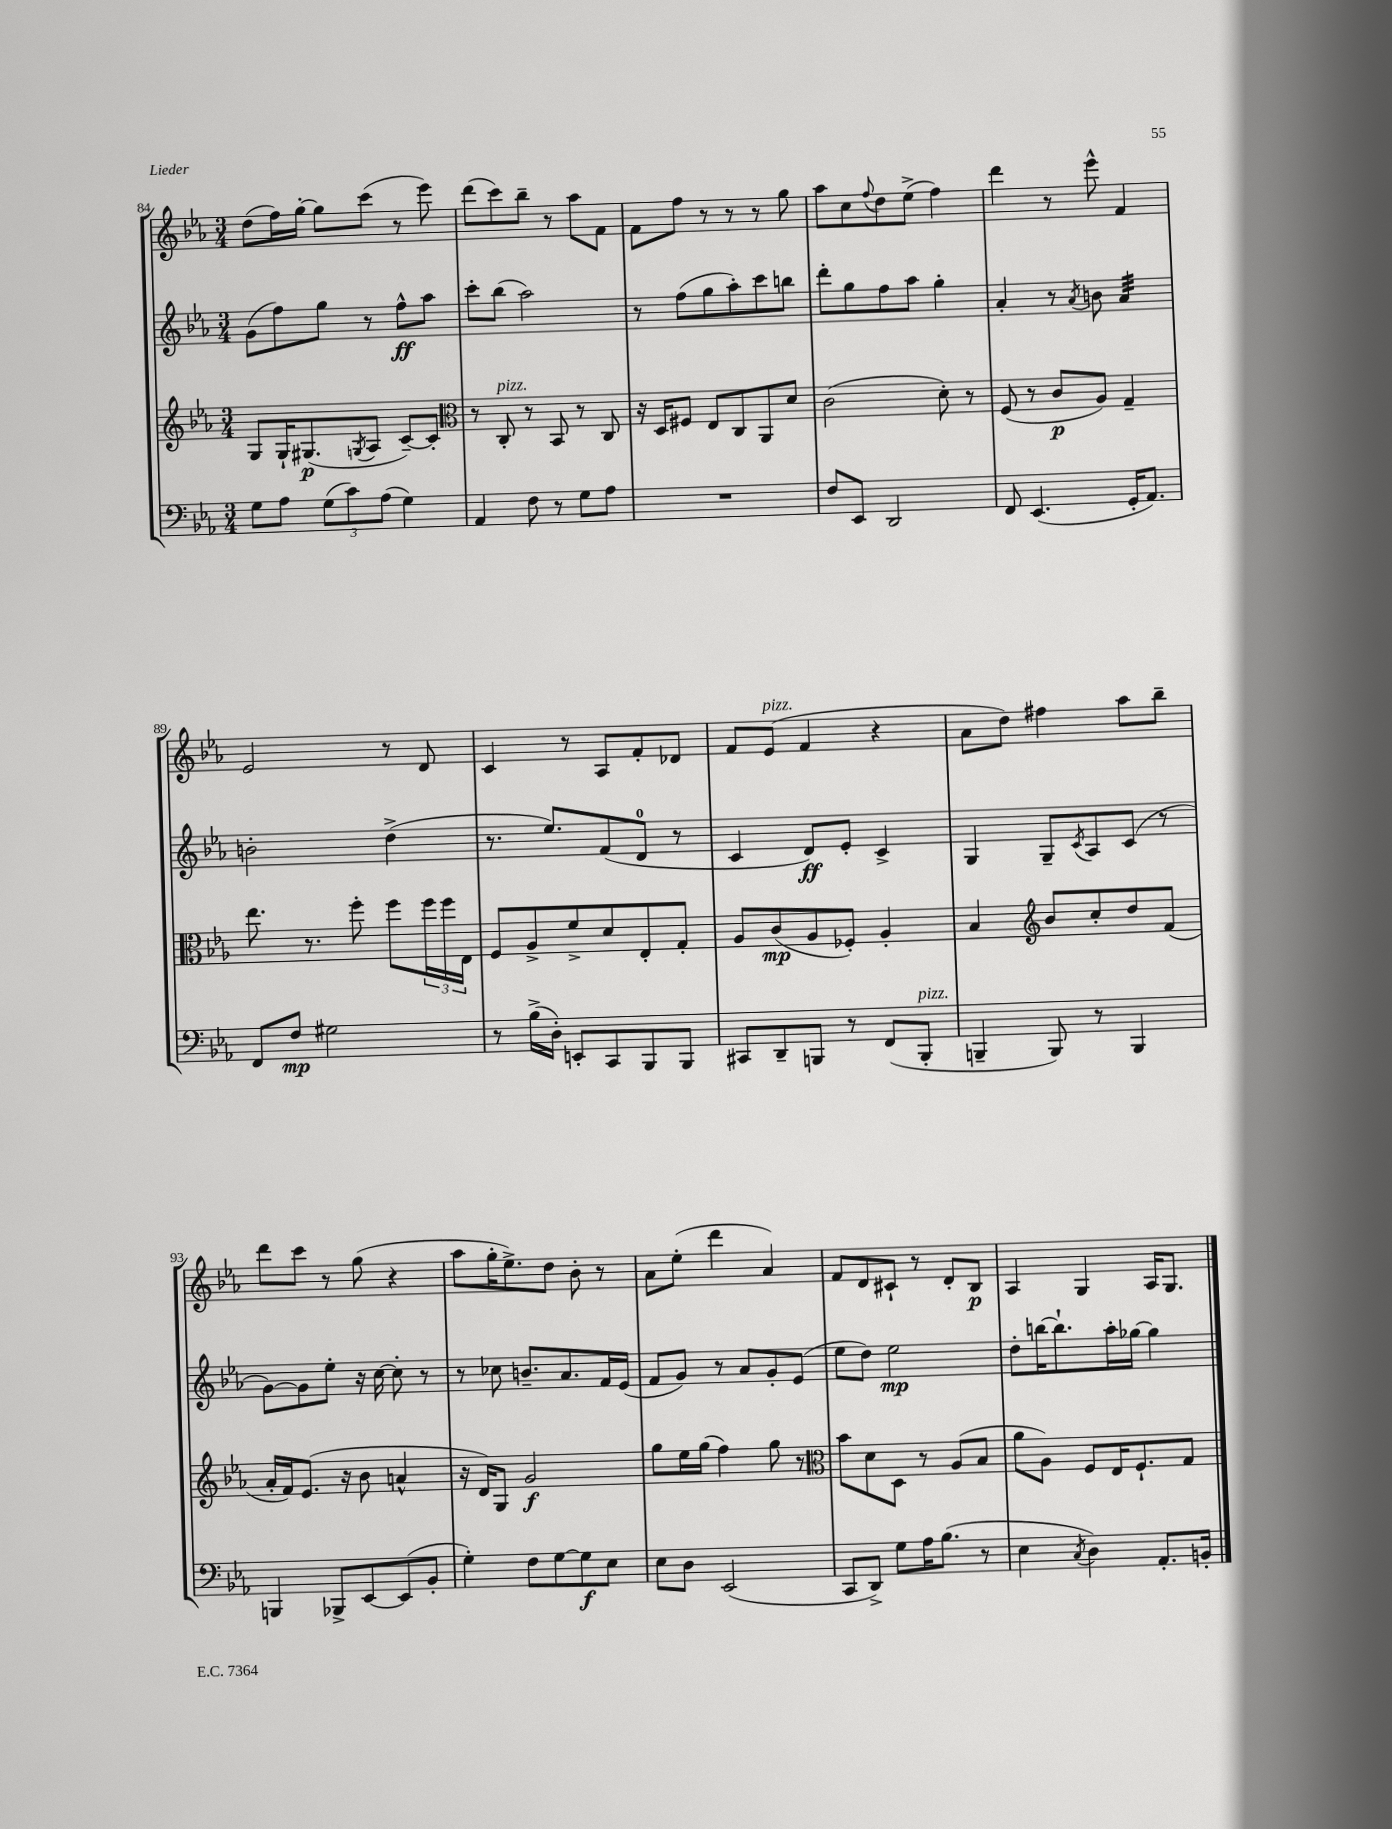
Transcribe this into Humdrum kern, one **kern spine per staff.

**kern	**kern	**kern	**kern
*staff4	*staff3	*staff2	*staff1
*clefF4	*clefG2	*clefG2	*clefG2
*k[b-e-a-]	*k[b-e-a-]	*k[b-e-a-]	*k[b-e-a-]
*M3/4	*M3/4	*M3/4	*M3/4
8G	8G	(8g	(8dd
8A-	16G`	8ff)	16ff)
.	(8.G#	.	[16gg'
(12G	.	8gg	8gg]
12c)	.	.	.
.	8qG	.	.
.	8A-	8r	(8ccc
(12A-	.	.	.
4G)	[8c~)	8ff^^	8r
.	8c']	8aa-	8eee-)
=	=	=	=
*	*clefC3	*	*
4AA-	8r	8ccc'	(8ddd
.	8C'	(8bb-	8ccc)
8F	8r	2aa-)	8bb-~
8r	8BB-	.	8r
8G	8r	.	8aa-
8A-	8C	.	8f
=	=	=	=
2.r	16r	8r	8f
.	16D	.	.
.	8F#	(8ff	8ff
.	8E-	8gg	8r
.	8C	8aa-')	8r
.	8AA-	8ccc	8r
.	8d	8bb	8gg
=	=	=	=
8F	(2c	8ddd'	8aa-
8EE-	.	8gg	8cc
.	.	.	8qqff
2DD	.	8ff	8dd
.	.	8aa-	(8ee-^
.	8d')	4gg'	4ff)
.	8r	.	.
=	=	=	=
8FF	(8F	4a-'	4ddd
(4.EE-	8r	.	.
.	8c	8r	8r
.	.	8qa-	.
.	8A-)	8b	8eee-^^
16GG'	4G~	4a-	4f
8.AA-)	.	.	.
=	=	=	=
8FF	8.ee-	2b'	2e-
8F	.	.	.
.	8.r	.	.
2G#	.	.	.
.	8ff'	.	.
.	8ff	(4dd^	8r
.	24ff	.	8d
.	24ff	.	.
.	24E-	.	.
=	=	=	=
8r	8F	8.r	4c
(16B-^	8A-^	.	.
16D')	.	8.ee-)	.
8EE'	8f^	.	8r
8CC	8d	(8f	8A-
8BBB-	8E-'	8d	8f'
8BBB-	8G'	8r	8d-
=	=	=	=
8CC#	8A-	4c	8f
8DD~	(8c	.	(8e-
8BBB	8A-	8d)	4f
8r	8F-')	8e-'	.
(8FF	4A-'	4c^	4r
8BBB'	.	.	.
=	=	=	=
4BBB~	4B-	4G	8a-
.	.	.	8dd)
*	*clefG2	*	*
8BBB)	8b-	8G~	4ff#
.	.	8qc	.
8r	8cc'	8A-	.
4BBB	8dd	(8c	8aa-
.	(8f	8r	8bb-~
=	=	=	=
4BBB	16a-'	[8g)	8ddd
.	16f)	.	.
.	(8.e-	8g]	8ccc
8BBB-^	.	8ee-'	8r
.	16r	.	.
[8EE-	8b-	16r	(8gg
.	.	[16cc	.
(8EE-]	4a^^	8cc']	4r
8BB-'	.	8r	.
=	=	=	=
4G')	16r	8r	8aa-
.	16d)	.	.
.	8G	8cc-	16gg'
.	.	.	8.ee-^)
8F	2g	8.b~	.
[8G	.	.	8dd
.	.	8.a-	.
8G]	.	.	8b-'
8E-	.	16f	8r
.	.	(16e-	.
=	=	=	=
8E-	8gg	8f	8a-
8D	16ee-	8g)	(8ee-'
.	(16gg	.	.
(2EE-	4ff)	8r	4ddd
.	.	8a-	.
.	8gg	8g'	4a-)
.	8r	(8e-	.
=	=	=	=
*	*clefC3	*	*
8CC	8b-	8ee-	8f
8DD^)	8d	8dd)	8d
8G	8D	2ee-	8c#`
16A-	8r	.	8r
(8.B-	.	.	.
.	(8A-	.	8d'
8r	8B-	.	8B-
=	=	=	=
4E-	8a-	8dd'	4A-
.	8A-)	[16bb	.
.	.	8.bb`]	.
8qC	.	.	.
4D)	8F	.	4G
.	16E-	16aa-'	.
.	8.F`	[16gg-	.
8.AA-'	.	4gg-]	16A-
.	.	.	8.G
.	8G	.	.
16BB'	.	.	.
==	==	==	==
*-	*-	*-	*-
